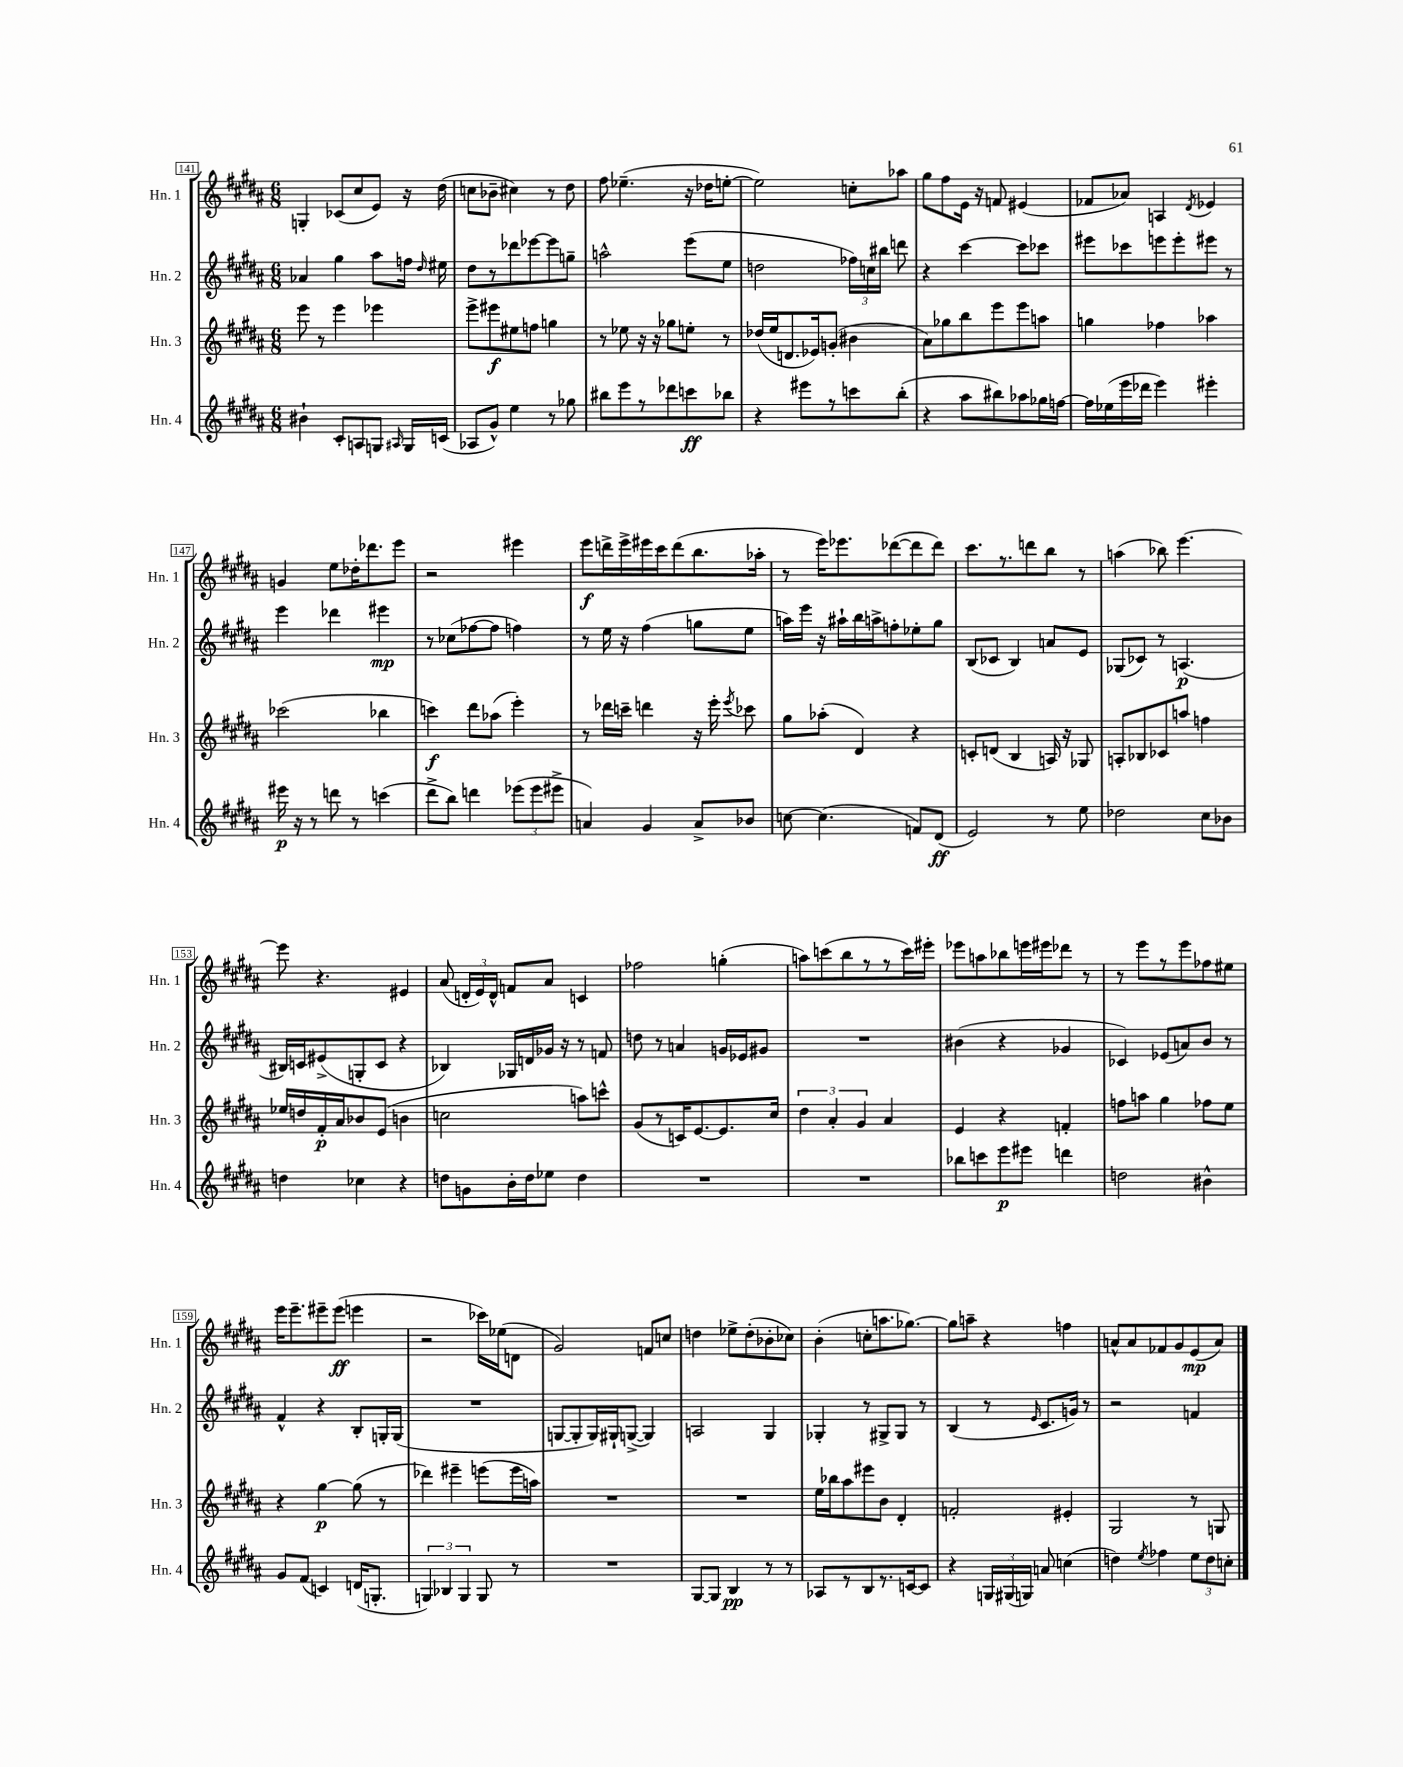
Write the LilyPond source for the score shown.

<<
\new StaffGroup <<
\new Staff = "s0" \with { instrumentName = "Hn. 1" shortInstrumentName = "Hn. 1" } {
    \clef treble \key b \major \numericTimeSignature \time 6/8
    \autoBeamOff g4-. ces'8[( cis''8 e'8]) r16 dis''16( |
    c''8[ bes'8]-- cis''4) r8 dis''8 |
    fis''8 ees''4.--( r16 des''16[ e''8]~-. |
    e''2) c''8[-. aes''8] |
    gis''8[ fis''8 e'16] r16 f'8 eis'4( |
    fes'8[ aes'8]) a4 \acciaccatura { dis'8 } ees'4 |
    g'4 e''8[ des''16-. des'''8. e'''8] |
    r2 eis'''4 |
    e'''8[\f d'''16-> e'''16-> eis'''16 cis'''16 d'''8( b''8. aes''16]-. |
    r8 e'''16[) ees'''8. des'''8~( des'''8 des'''8]) |
    cis'''8.[ r8. d'''8 b''8] r8 |
    a''4( bes''8) e'''4.~ |
    e'''8 r4. eis'4 |
    ais'8( \tuplet 3/2 { d'16[-. e'16) d'16]-^ } f'8[ ais'8] c'4 |
    fes''2 g''4-.( |
    a''8[) c'''8( b''8 r8 r8 c'''16) eis'''16]-. |
    ees'''8[ a''8 bes''8 e'''16 eis'''16 des'''8] r8 |
    r8 e'''8[ r8 e'''8 fes''8 eis''8] |
    e'''16[ e'''8.-- eis'''8-- eis'''8]\ff( e'''4 |
    r2 ces'''16[) ees''16( d'8] |
    gis'2) f'8[ c''8] |
    d''4 ees''8[-> d''8-.( bes'8-. ces''8]) |
    b'4-.( c''8[-. a''8. ges''8.]~) |
    ges''8[ a''8]-- r4 f''4 |
    a'8[-^ a'8 fes'8 gis'8 e'8\mp( a'8]) \bar "|." |
}
\new Staff = "s1" \with { instrumentName = "Hn. 2" shortInstrumentName = "Hn. 2" } {
    \clef treble \key b \major \numericTimeSignature \time 6/8
    \autoBeamOff aes'4 gis''4 ais''8[ f''16] \grace { dis''16 } eis''16 |
    dis''8[ r8 des'''8 ees'''8~ ees'''8 g''8]-- |
    a''2-^ e'''8[( e''8] |
    d''2 \tuplet 3/2 { fes''16[) c''16 bis''16] } d'''8 |
    r4 cis'''4~ cis'''8[ ces'''8] |
    eis'''8[ ces'''8 e'''8 e'''8-. eis'''8] r8 |
    e'''4 des'''4 eis'''4\mp |
    r8 ces''8[( fes''8~ fes''8] f''4) |
    r8 e''16 r16 fis''4( g''8[ e''8] |
    a''16[) e'''16] r16 ais''16[-! b''16 a''16-> f''8-. ees''8-. gis''8] |
    b8[( ces'8] b4) a'8[ e'8] |
    ges8[( ces'8]) r8 a4.\p( |
    bis16[) c'16 eis'8->( g8-. c'8] r4 |
    bes4) ges16[ d'16 ges'16] r16 r8 f'8 |
    d''8 r8 a'4 g'16[ ees'16 gis'8] |
    R2. |
    bis'4( r4 ges'4 |
    ces'4) ees'8[( a'8) b'8] r8 |
    fis'4-^ r4 b8[-. g16-. g16]( |
    R2. |
    g8[~ g8-. g16) gis16-! g8]~->( g4) |
    a2 gis4 |
    ges4-. r8 gis8[-> gis8] r8 |
    b4( r8 \grace { e'16 } cis'8.[ g'16]) r8 |
    r2 f'4 \bar "|." |
}
\new Staff = "s2" \with { instrumentName = "Hn. 3" shortInstrumentName = "Hn. 3" } {
    \clef treble \key b \major \numericTimeSignature \time 6/8
    \autoBeamOff e'''8 r8 e'''4 ees'''4 |
    e'''8[-> eis'''8\f eis''8 f''8] g''4 |
    r8 ees''8 r16 r16 ges''8[ e''8]-. r8 |
    des''16[( e''16 d'8. ees'16) g'8]-.( bis'4 |
    ais'8[) ges''8 b''8 e'''8 e'''8 a''8] |
    g''4 fes''4 aes''4 |
    ces'''2( bes''4 |
    c'''4\f) dis'''8[ aes''8]( e'''4-.) |
    r8 des'''16[ c'''16]-- d'''4 r16 e'''16-. \acciaccatura { e'''8 } ces'''8 |
    gis''8[ aes''8]-.( dis'4) r4 |
    c'8[-. d'8]( b4 a16) r16 ges8 |
    a8[-. bes8 ces'8 a''8] f''4 |
    ees''16[ d''16 fis'16-.\p ais'16 bes'8 e'8]( b'4 |
    c''2 a''8[) c'''8]-^ |
    gis'8[( r8 c'16) e'8.~ e'8. cis''16] |
    \tuplet 3/2 { dis''4 ais'4-. gis'4 } ais'4 |
    e'4 r4 f'4-. |
    f''8[ a''8] gis''4 fes''8[ e''8] |
    r4 gis''4~\p gis''8( r8 |
    des'''4) eis'''4-- e'''8[( e'''16 a''16]) |
    R2. |
    R2. |
    e''16[ bes''16 ais''8 eis'''8 b'8] dis'4-. |
    f'2-. eis'4-. |
    gis2 r8 g8 \bar "|." |
}
\new Staff = "s3" \with { instrumentName = "Hn. 4" shortInstrumentName = "Hn. 4" } {
    \clef treble \key b \major \numericTimeSignature \time 6/8
    \autoBeamOff bis'4-! cis'8[-. a8 g8] \grace { ais16 } g16[ c'16]( |
    aes8[ gis'8]-^) e''4 r8 ges''8 |
    bis''8[ e'''8 r8 des'''8 c'''8\ff bes''8] |
    r4 eis'''8[ r8 c'''8 b''8]-.( |
    r4 ais''8[ bis''8) aes''8 ges''16 f''16]~ |
    f''16[ ees''16( e'''16 des'''16] e'''4) eis'''4-. |
    eis'''16\p r16 r8 d'''8 r8 c'''4( |
    dis'''8[-> b''8]) d'''4 \tuplet 3/2 { ees'''8[( ees'''8 eis'''8]-> } |
    a'4) gis'4 a'8[-> bes'8] |
    c''8~ c''4.( f'8[) dis'8]\ff( |
    e'2) r8 e''8 |
    des''2 cis''8[ bes'8] |
    d''4 ces''4 r4 |
    d''8[ g'8 b'16-. d''16 ees''8] d''4 |
    R2. |
    R2. |
    bes''8[ c'''8 e'''8\p eis'''8] d'''4 |
    d''2 bis'4-^ |
    gis'8[ fis'8]( c'4) d'16[( g8.]-. |
    \tuplet 3/2 { g4) bes4 g4 } g8 r8 |
    R2. |
    gis8[~ gis8] b4\pp r8 r8 |
    aes8[ r8 b8 r8. c'16~ c'8] |
    r4 \tuplet 3/2 { g16[ gis16( g16]) } a'8 c''4( |
    d''4) \acciaccatura { e''8 } fes''4 \tuplet 3/2 { e''8[ d''8 c''8]-. } \bar "|." |
}
>>
>>
\layout { \context { \Score currentBarNumber = #141 \override BarNumber.stencil = #(make-stencil-boxer 0.1 0.3 ly:text-interface::print) } }
